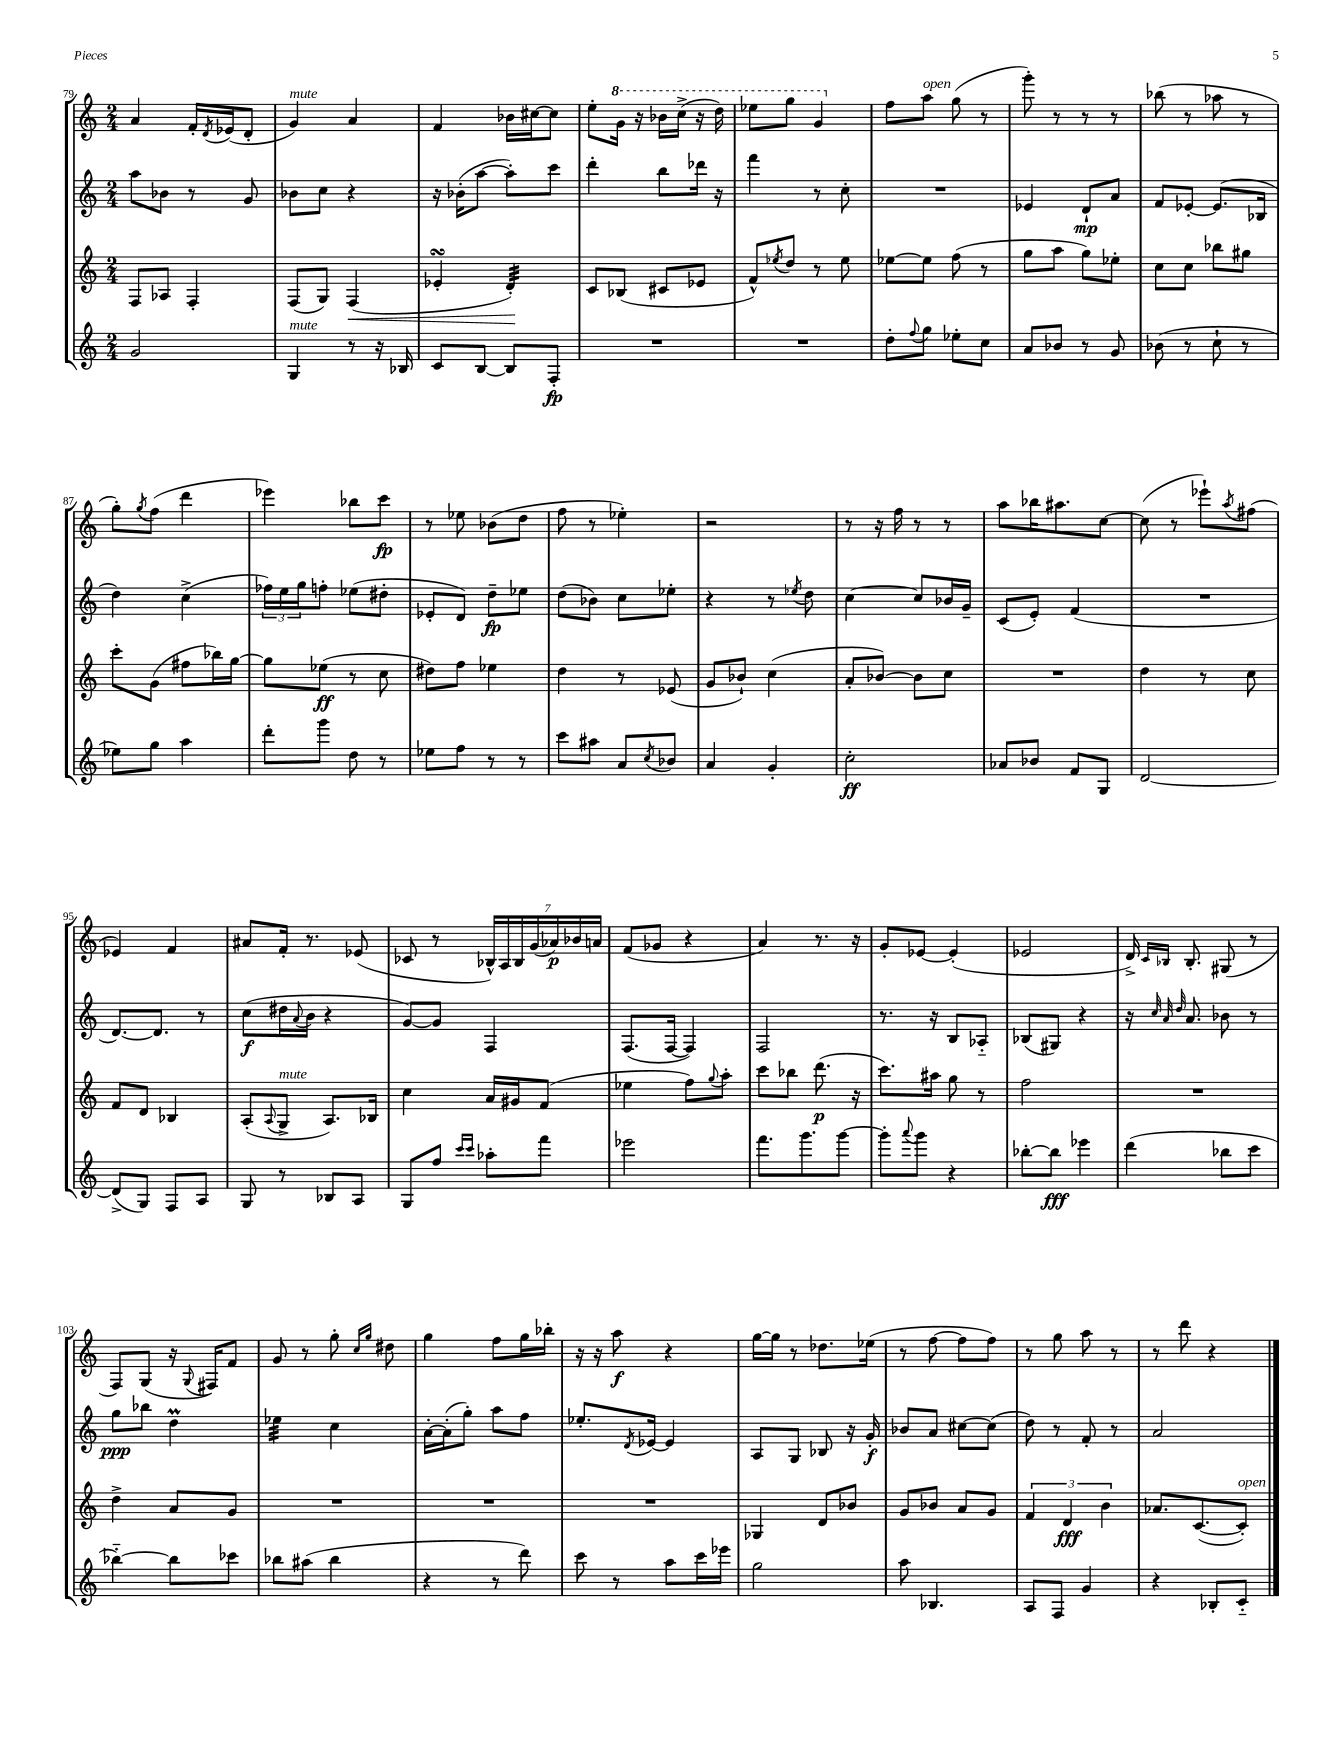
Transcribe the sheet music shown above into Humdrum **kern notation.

**kern	**kern	**kern	**kern
*staff4	*staff3	*staff2	*staff1
*clefG2	*clefG2	*clefG2	*clefG2
*k[]	*k[]	*k[]	*k[]
*M2/4	*M2/4	*M2/4	*M2/4
2g/	8F/L	8aa\L	4a/
.	8A-/J	8b-\J	.
.	4F'/	8r	16f'/LL
.	.	.	8qd/
.	.	.	(16e-/J
.	.	8g/	8d'/J
=	=	=	=
4G/	(8F/L	8b-\L	4g/)
.	8G/J)	8cc\J	.
8r	(4F/	4r	4a/
16r	.	.	.
16B-/	.	.	.
=	=	=	=
8c/L	4e-'/	16r	4f/
.	.	(16b-'\LK	.
[8B/J	.	[8aa\J	.
8B/]L	4d'/)	8aa'\]L)	16b-\LL
.	.	.	[16cc#\J
8F'/J	.	8ccc\J	8cc#\]J
=	=	=	=
2r	8c/L	4ddd'\	8ee'\L
.	(8B-/J	.	16gg\Jk
.	.	.	16r
.	8c#/L	8bb\L	16bb-\LL
.	.	.	(16ccc^\JJ
.	8e-/J	16ddd-\Jk	16r
.	.	16r	16ddd\)
=	=	=	=
2r	8f^^/L)	4fff\	8eee-\L
.	8qee-/	.	.
.	8dd/J	.	8ggg\J
.	8r	8r	4gg/
.	8ee-\	8cc'\	.
=	=	=	=
8dd'\L	[8ee-\L	2r	8ff\L
8qqff/	.	.	.
8gg\J	8ee-\]J	.	8aa\J
8ee-'\L	(8ff\	.	(8gg\
8cc\J	8r	.	8r
=	=	=	=
8a/L	8gg\L	4e-/	8ggg'\)
8b-/J	8aa\J	.	8r
8r	8gg\L)	8d`/L	8r
8g/	8ee-'\J	8a/J	8r
=	=	=	=
(8b-\	8cc\L	8f/L	(8bb-\
8r	8cc\J	[8e-'/J	8r
8cc`\	8bb-\L	(8.e-/]L	8aa-\
8r	8gg#\J	.	8r
.	.	16B-/Jk	.
=	=	=	=
8ee-\L)	8ccc'\L	4dd\)	8gg'\L)
.	.	.	8qgg/
8gg\J	(8g\J	.	(8ff\J
4aa\	8ff#\L	(4cc^\	4ddd\
.	16bb-\L)	.	.
.	[16gg\JJ	.	.
=	=	=	=
8ddd'\L	8gg\]L	24ff-\LL)	4eee-\)
.	.	24ee\	.
.	.	24gg\J	.
8ggg\J	(8ee-\J	8ff'\J	.
8dd\	8r	(8ee-\L	8bb-\L
8r	8cc\	8dd#'\J	8ccc\J
=	=	=	=
8ee-\L	8dd#\L)	8e-'/L	8r
8ff\J	8ff\J	8d/J)	8ee-\
8r	4ee-\	8dd~\L	(8b-\L
8r	.	8ee-\J	8dd\J
=	=	=	=
8ccc\L	4dd\	(8dd\L	8ff\
8aa#\J	.	8b-\J)	8r
8a/L	8r	8cc\L	4ee-'\)
8qcc/	.	.	.
8b-/J	(8e-/	8ee-'\J	.
=	=	=	=
4a/	8g/L	4r	2r
.	8b-`/J)	.	.
4g'/	(4cc\	8r	.
.	.	8qee-/	.
.	.	8dd\	.
=	=	=	=
2cc'\	8a'/L	[4cc\	8r
.	[8b-/J)	.	16r
.	.	.	16ff\
.	8b-\]L	8cc/]L	8r
.	8cc\J	16b-/L	8r
.	.	16g~/JJ	.
=	=	=	=
8a-/L	2r	(8c/L	8aa\L
8b-/J	.	8e'/J)	16bb-\K
.	.	.	8.aa#\
8f/L	.	(4f/	.
8G/J	.	.	[8cc\J
=	=	=	=
[2d/	4dd\	2r	(8cc\]
.	.	.	8r
.	8r	.	8eee-`\L)
.	.	.	8qaa/
.	8cc\	.	(8ff#\J
=	=	=	=
(8d^/]L	8f/L	[8.d/L)	4e-/)
8G/J)	8d/J	.	.
.	.	8.d/]J	.
8F/L	4B-/	.	4f/
8A/J	.	8r	.
=	=	=	=
8G/	(8A'/L	(8cc\L	8a#/L
.	8qqA/	.	.
8r	8G^/J	16dd#\L	16f'/Jk
.	.	8qqa/	.
.	.	16b\JJ	8.r
8B-/L	8.A/L)	4r	.
8A/J	.	.	(8e-/
.	16B-/Jk	.	.
=	=	=	=
8G/L	4cc\	[8g/L)	8c-/
8ff/J	.	8g/]J	8r
16qqccc/LL	.	.	.
16qqccc/JJ	.	.	.
8aa-'\L	16a/LL	4F/	28B-^^/LL)
.	.	.	28A/
.	16g#/J	.	.
.	.	.	28B-/
.	.	.	(28g/
8fff\J	(8f/J	.	.
.	.	.	28a-/)
.	.	.	28b-/
.	.	.	28a/JJ
=	=	=	=
2eee-\	4ee-\	(8.F/L	(8f/L
.	.	.	8g-/J
.	.	[16F/Jk	.
.	8ff\L)	4F/])	4r
.	8qqgg/	.	.
.	8aa'\J	.	.
=	=	=	=
8.fff\L	8ccc\L	2F/	4a/)
.	8bb-\J	.	.
8.ggg\	.	.	.
.	(8.ddd\	.	8.r
[8ggg\J	.	.	.
.	16r	.	16r
=	=	=	=
8ggg'\]L	8.ccc\L)	8.r	8g'/L
8qqaaa/	.	.	.
8ggg\J	.	.	[8e-/J
.	16aa#\Jk	16r	.
4r	8gg\	8B/L	(4e-'/]
.	8r	8A-'~/J	.
=	=	=	=
[8bb-'\L	2ff\	(8B-/L	2e-/
8bb-\]J	.	8G#/J)	.
4eee-\	.	4r	.
=	=	=	=
(4ddd\	2r	16r	16d^/)
.	.	32qqcc/	.
.	.	32qqa/	16qqc/LL
.	.	32qqdd/	16qqB-/JJ
.	.	8.a/	8.B-'/
8bb-\L	.	8b-\	(8G#/
8ccc\J	.	8r	8r
=	=	=	=
[4bb-'~\)	4dd^\	8gg\L	8F/L)
.	.	8bb-\J	(8G/J
8bb-\]L	8a/L	4dd\	16r
.	.	.	8qqG/
.	.	.	16F#/LK)
8ccc-\J	8g/J	.	8f/J
=	=	=	=
8bb-\L	2r	4ee-\	8g/
(8aa#\J	.	.	8r
4bb-\	.	4cc\	8gg'\
.	.	.	16qqcc/LL
.	.	.	16qqgg/JJ
.	.	.	8dd#\
=	=	=	=
4r	2r	[16a'\LL	4gg\
.	.	(16a'\]J	.
.	.	8gg'\J)	.
8r	.	8aa\L	8ff\L
8ddd\)	.	8ff\J	16gg\L
.	.	.	16bb-'\JJ
=	=	=	=
8ccc\	2r	8.ee-'/L	16r
.	.	.	16r
8r	.	.	8aa\
.	.	8qd/	.
.	.	[16e-/Jk	.
8aa\L	.	4e-/]	4r
16ccc\L	.	.	.
16eee-\JJ	.	.	.
=	=	=	=
2gg\	4G-/	8A/L	[16gg\LL
.	.	.	16gg\]JJ
.	.	8G/J	8r
.	8d/L	8B-/	8.dd-\L
.	8b-/J	16r	.
.	.	16g'/	(16ee-\Jk
=	=	=	=
8aa\	8g/L	8b-/L	8r
4.B-/	8b-/J	8a/J	[8ff\
.	8a/L	[8cc#\L	8ff\]L
.	8g/J	(8cc#\]J	8ff\J)
=	=	=	=
8A/L	6f/	8dd\)	8r
8F/J	.	8r	8gg\
.	6d/	.	.
4g/	.	8f'/	8aa\
.	6b\	.	.
.	.	8r	8r
=	=	=	=
4r	8.a-/L	2a/	8r
.	.	.	8ddd\
.	([8.c/	.	.
8B-'/L	.	.	4r
8c'~/J	8c'/]J)	.	.
==	==	==	==
*-	*-	*-	*-
